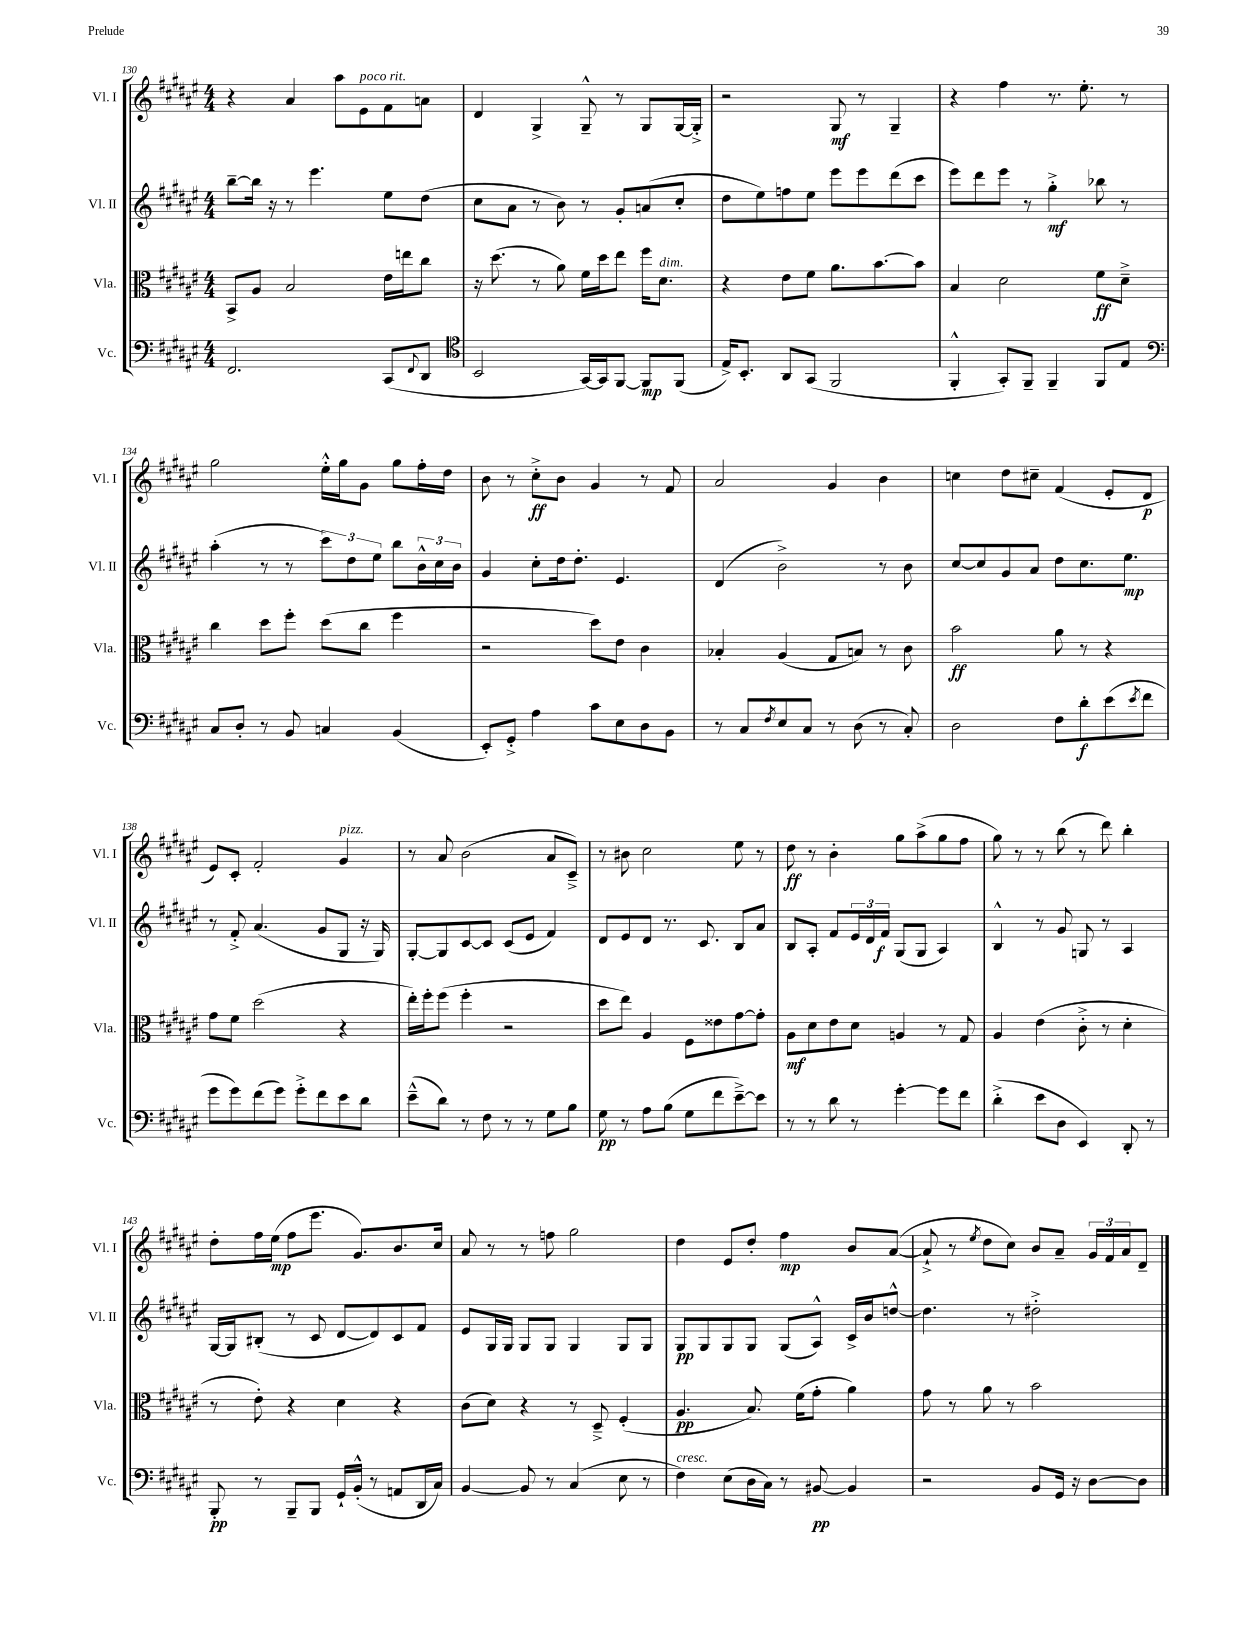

**kern	**kern	**kern	**kern
*staff4	*staff3	*staff2	*staff1
*clefF4	*clefC3	*clefG2	*clefG2
*k[f#c#g#d#a#e#]	*k[f#c#g#d#a#e#]	*k[f#c#g#d#a#e#]	*k[f#c#g#d#a#e#]
*M4/4	*M4/4	*M4/4	*M4/4
2.FF#	8BB^	[8bb~	4r
.	8A#	16bb]	.
.	.	16r	.
.	2B	8r	4a#
.	.	4.eee#	.
.	.	.	8aa#
.	.	.	8e#
(8CC#	16e#	8ee#	8f#
.	16ee	.	.
8qqFF#	.	.	.
8DD#	8cc#	(8dd#	8a
=	=	=	=
*clefC4	*	*	*
2BB	16r	8cc#	4d#
.	(8.dd#	.	.
.	.	8a#	.
.	8r	8r	4G#^
.	8a#)	8b)	.
[16GG#)	16f#	8r	8G#~^^
16GG#]	16dd#	.	.
[8FF#	8ee#	8g#'	8r
8FF#]	16ff#	(8a	8G#
.	8.d#	.	.
(8FF#	.	8cc#'	[16G#
.	.	.	16G#'^]
=	=	=	=
16E#^)	4r	8dd#	2r
8.BB'	.	.	.
.	.	8ee#)	.
8AA#	8e#	8ff	.
(8GG#	8f#	8ee#	.
2FF#	8.a#	8eee#	8G#
.	.	8eee#	8r
.	[8.b	.	.
.	.	(8ddd#	4G#~
.	8b]	8ccc#	.
=	=	=	=
4FF#'^^	4B	8eee#)	4r
.	.	8ddd#	.
8GG#')	2d#	8eee#	4ff#
8FF#~	.	8r	.
4FF#~	.	4gg#'^	8.r
.	.	.	8.ee#'
8FF#	8f#	8bb-	.
8E#	8d#~^	8r	8r
=	=	=	=
*clefF4	*	*	*
8C#	4cc#	(4aa#'	2gg#
8D#'	.	.	.
8r	8dd#	8r	.
8BB	8ff#'	8r	.
4C	(8dd#	12ccc#)	16ee#'^^
.	.	.	16gg#
.	.	12dd#	.
.	8cc#	.	8g#
.	.	12ee#	.
(4BB	4ff#	8bb	8gg#
.	.	24b^^	16ff#'
.	.	24cc#	.
.	.	.	16dd#
.	.	24b	.
=	=	=	=
8EE#')	2r	4g#	8b
8GG#'^	.	.	8r
4A#	.	8cc#'	8cc#'^
.	.	16dd#	8b
.	.	8.dd#'	.
8c#	8dd#)	.	4g#
8E#	8e#	4.e#	.
8D#	4c#	.	8r
8BB	.	.	8f#
=	=	=	=
8r	4B-'	(4d#	2a#
8C#	.	.	.
8qF#	.	.	.
8E#	(4A#	2b^)	.
8C#	.	.	.
8r	8G#	.	4g#
(8D#	8B)	.	.
8r	8r	8r	4b
8C#')	8c#	8b	.
=	=	=	=
2D#	2b	[8cc#	4cc
.	.	8cc#]	.
.	.	8g#	8dd#
.	.	8a#	8cc#~
8F#	8a#	8dd#	(4f#
8d#'	8r	8.cc#	.
(8e#	4r	.	8e#'
.	.	8.ee#	.
8qe#	.	.	.
8f#	.	.	8d#
=	=	=	=
8g#	8g#	8r	8e#)
8g#)	8f#	8f#'^	8c#'
(8f#	(2dd#	(4.a#	2f#'
8g#)	.	.	.
8g#'^	.	.	.
8f#	.	8g#	.
8e#	4r	8G#	4g#
8d#	.	16r	.
.	.	16G#)	.
=	=	=	=
(8e#~^^	16ee#')	[8G#'	8r
.	16ff#'	.	.
8d#)	(8ff#	8G#]	8a#
8r	4ff#'	[8c#	(2b
8F#	.	8c#]	.
8r	2r	(8c#	.
8r	.	8e#	.
8G#	.	4f#)	8a#
8B	.	.	8c#~^)
=	=	=	=
8G#	8dd#	8d#	8r
8r	8ee#)	8e#	8b#
8A#	4A#	8d#	2cc#
(8B	.	8.r	.
8G#	8F#	.	.
.	.	8.c#	.
8f#	8e##	.	.
[8e#~^)	[8g#	8B	8ee#
8e#]	8g#']	8a#	8r
=	=	=	=
8r	8A#	8B	8dd#
8r	8d#	8A#'	8r
8d#	8e#	8f#	4b'
8r	8d#	24e#	.
.	.	24d#	.
.	.	24f#	.
[4g#'	4A	(8G#	8gg#
.	.	8G#	(8aa#^
8g#]	8r	4A#)	8gg#
8f#	8G#	.	8ff#
=	=	=	=
(4d#'^	4A#	4B^^	8gg#)
.	.	.	8r
8e#	(4e#	8r	8r
8D#	.	8g#	(8bb
4EE#)	8c#'^	8G	8r
.	8r	8r	8ddd#)
8DD#'	4d#'	4A#	4bb'
8r	.	.	.
=	=	=	=
8BBB'	8r	[16G#	8dd#'
.	.	16G#]	.
8r	8e#')	(8B#'	16ff#
.	.	.	(16ee#
8BBB~	4r	8r	8ff#
8BBB	.	8c#	8.eee#
16GG#`	4d#	[8d#	.
(16BB'^^	.	.	8.g#)
8r	.	8d#])	.
8AA	4r	8c#	8.b
16DD#	.	8f#	.
16C#)	.	.	16cc#
=	=	=	=
[4BB	(8c#	8e#	8a#
.	8d#)	16G#	8r
.	.	16G#	.
8BB]	4r	8G#	8r
8r	.	8G#	8ff
(4C#	8r	4G#	2gg#
.	8D#~^	.	.
8E#	(4F#'	8G#	.
8r	.	8G#	.
=	=	=	=
4F#)	4.A#	8G#	4dd#
.	.	8G#	.
(8E#	.	8G#	8e#
16D#	8.B)	8G#	8dd#'
16C#)	.	.	.
8r	.	(8G#	4ff#
.	(16f#	.	.
[8BB#	8g#'	8A#^^)	.
4BB#]	4a#)	16c#^	8b
.	.	16b	.
.	.	[8dd^^	([8a#
=	=	=	=
2r	8g#	4.dd]	8a#`^]
.	8r	.	8r
.	.	.	8qee#
.	8a#	.	8dd#
.	8r	8r	8cc#)
8BB	2b	2dd#'^	8b
16GG#	.	.	8a#~
16r	.	.	.
[8D#	.	.	24g#
.	.	.	24f#
.	.	.	24a#
8D#]	.	.	8d#~
==	==	==	==
*-	*-	*-	*-
